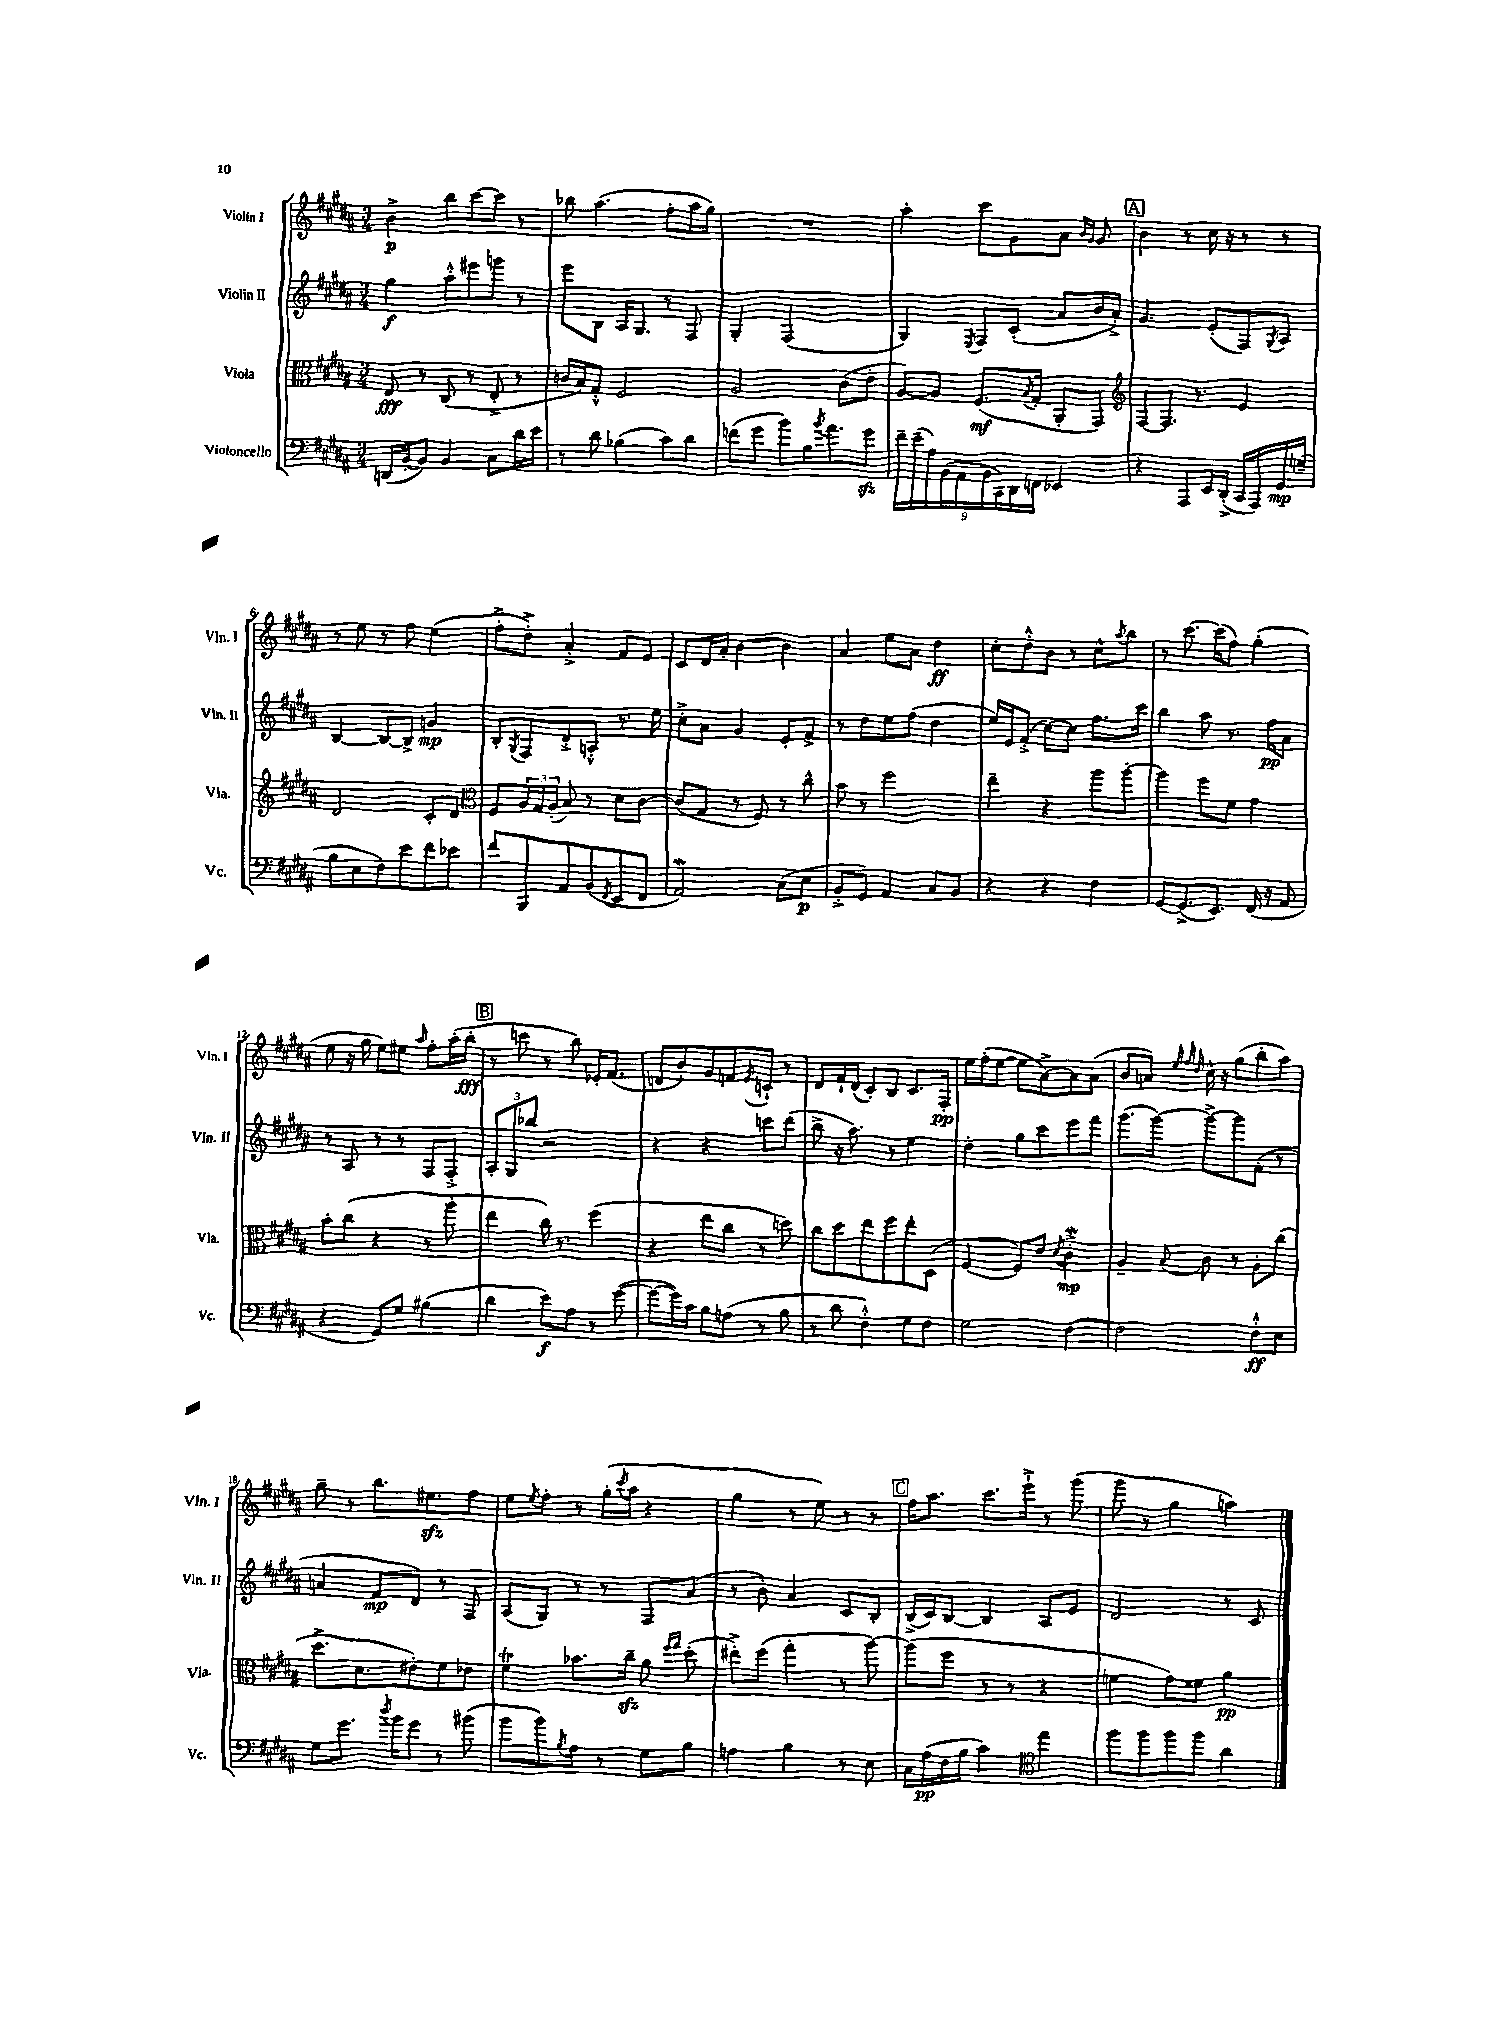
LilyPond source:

<<
\new StaffGroup <<
\new Staff = "s0" \with { instrumentName = "Violin I" shortInstrumentName = "Vln. I" } {
    \clef treble \key b \major \numericTimeSignature \time 3/4
    b'4->\p b''8 cis'''8~ cis'''8 r8 |
    bes''8 ais''4.( fis''8-. ais''16 gis''16) |
    R2. |
    ais''4-. cis'''8 gis'8 ais'8 \grace { b'16 gis'16 } gis'8 |
    \mark \markup { \box "A" } b'4 r8 cis''16 r16 r8 r8 |
    r8 e''8 r8 fis''8 e''4( |
    fis''8-.-> dis''8-.->) ais'4-.-> fis'8 e'8 |
    cis'8 dis'16 ais'16-. b'4~ b'4 |
    ais'4 e''8 ais'8 dis''4\ff |
    cis''8-. dis''8-.-^ b'8 r8 cis''8-^ \acciaccatura { ais''8 } b''8 |
    r8 cis'''8.~ cis'''16( fis''8) gis''4-.( |
    e''8 r16 gis''16 e''8) eis''8 \grace { ais''16 } fis''8-. ais''16-.( b''16-.\fff |
    \mark \markup { \box "B" } r8 c'''8 r8 b''8) ees'16-. fis'8.( |
    d'8 b'8-.) gis'8 f'8 \acciaccatura { e'8 } c'8-! r8 |
    dis'8 fis'16-! dis'16( cis'8-.) b8 cis'8. fis16-.\pp |
    e''16 fis''16-.( e''8~ e''8 ais'8~->) ais'8 ais'8( |
    b'8 a'8) \grace { e''32 fis''32 dis''32 } cis''16-^ r16 gis''8( b''8-. ais''8) |
    gis''8-- r8 b''8. eis''8.\sfz fis''8 |
    e''8 \acciaccatura { e''8 } fis''8-. r8 gis''16-.( \acciaccatura { cis'''8 } ais''16 r4 |
    gis''4 r8 e''8) r8 r8 |
    \mark \markup { \box "C" } fis''16 ais''8. cis'''8. e'''16-!-> r8 gis'''8( |
    gis'''8 r8 gis''4 a''4) \bar "|." |
}
\new Staff = "s1" \with { instrumentName = "Violin II" shortInstrumentName = "Vln. II" } {
    \clef treble \key b \major \numericTimeSignature \time 3/4
    gis''4\f ais''8-.-^ eis'''8 g'''8 r8 |
    e'''8 b8 ais16 gis8. r8 fis8 |
    gis4-. fis2( |
    gis4) \acciaccatura { e8 } fis8 cis'8-.( ais'8 b'16 ais'16-.->) |
    \mark \markup { \box "A" } gis'4. e'8-.( fis8) \acciaccatura { gis8 } ais8 |
    b4~ b8~ b8-> g'4\mp |
    b8-. \acciaccatura { gis8 } fis8 dis'8-.-> a8-.-^ r8. e''16 |
    cis''8-.-> ais'8 gis'4 e'8-. fis'8-> |
    r8 dis''8 e''8 fis''8( dis''4 |
    e''16) e'16 fis'8-.->( cis''8~) cis''8 fis''8. cis'''16 |
    b''4 ais''8 r8. fis''16\pp ais'8 |
    r8 ais8 r8 r8 fis8 fis8-.-> |
    \mark \markup { \box "B" } \tuplet 3/2 { ais8-. gis8 bes''8 } r2 |
    r4 r4 c'''8 dis'''8( |
    b''8-> r16 ais''8.) r8 e''4 |
    dis''4-. gis''8 cis'''8 e'''8 fis'''8 |
    gis'''8.( gis'''16~) gis'''8~-> gis'''8 fis'8-.( r8 |
    a'4 fis'8\mp dis'8) r8 fis8 |
    ais8( gis8) r8 r8 fis8 ais'8( |
    r8 b'8-.) ais'4 cis'8 b8-. |
    \mark \markup { \box "C" } b16->( cis'16) b8~ b4 ais8 e'8 |
    dis'2 r8 cis'8 \bar "|." |
}
\new Staff = "s2" \with { instrumentName = "Viola" shortInstrumentName = "Vla." } {
    \clef alto \key b \major \numericTimeSignature \time 3/4
    e8\fff r8 cis8( r8 e8-.-> r8 |
    c'16 b16) gis8-.-^ fis2 |
    ais2 cis'8( e'8-. |
    ais8~) ais8 fis8.\mf( \acciaccatura { b8 } gis16-. ais,8-. gis,8) |
    \mark \markup { \box "A" } \clef treble fis8~ fis8. r8. e'4 |
    dis'2 cis'8-. dis'8 |
    \clef alto fis8 \tuplet 3/2 { ais16 gis16 ais16-.( } b8) r8 dis'8 cis'8~ |
    cis'8( gis8 r8 fis8) r8 cis''8-^ |
    b'8 r8 fis''2 |
    e''4-- r4 ais''8 ais''8~-. |
    ais''4 fis''8 fis'8 gis'4 |
    b'8-. cis''8( r4 r8 ais''8-. |
    \mark \markup { \box "B" } e''4 cis''16) r8. fis''4( |
    r4 e''8 cis''8 r8 d''8) |
    cis''8 dis''8 e''8 fis''8 e''8-. dis8( |
    fis4~ fis8) e'8 \acciaccatura { dis'8 } cis'4-.->\mordent\mp |
    ais4-- \appoggiatura { b8 } cis'8 r8 ais8-. cis''8( |
    dis''8.-> dis'8. eis'8-.) fis'8 ees'8 |
    fis'4\trill bes'8. cis''16--\sfz ais'8 \grace { fis''16 gis''16 } dis''8-.( |
    eis''8-.->) fis''8( gis''4-. r8 ais''8~) |
    \mark \markup { \box "C" } ais''8( fis''8 r8 r8 r4 |
    f'4 gis'8) fisis'8 ais'4\pp \bar "|." |
}
\new Staff = "s3" \with { instrumentName = "Violoncello" shortInstrumentName = "Vc." } {
    \clef bass \key b \major \numericTimeSignature \time 3/4
    d,16( b,16~-. b,8) b,4 cis8 dis'16 e'16 |
    r8 dis'8 bes4( cis'8) dis'8 |
    f'8( gis'8 b'8) b16 \acciaccatura { b'8 } ais'8. gis'8\sfz |
    \tuplet 9/8 { fis'16-- e'16--( ais16) b,16( ais,16 b,16 cis,16) dis,16 f,16 } ees,4 |
    \mark \markup { \box "A" } r4 ais,,8 e,16 dis,16-.->( cis,16 ais,,16) gis,16\mp g16--( |
    b8 e8 fis8) e'8 fis'8 ees'8 |
    fis'8 b,,8 ais,8 b,8( \acciaccatura { fis,8 } e,8 fis,8 |
    ais,2\mordent) cis8( e8\p |
    b,8-.-> gis,8) ais,4 cis8 b,8 |
    r4 r4 fis4 |
    gis,8~ gis,8.->( e,8.) fis,16( r16 ais,8 |
    r4 gis,8) gis8 bis4( |
    \mark \markup { \box "B" } dis'4 e'8\f) ais8 r8 gis'8~( |
    gis'8~ gis'16) cis'16 b8 a8( r8 b8 |
    r8 dis'8 fis4-.-^) gis8 fis8 |
    gis2 fis4~ |
    fis2 fis8-.-^\ff e8 |
    gis8 gis'8. \acciaccatura { dis''8 } b'16 gis'8 r8 bis'8( |
    b'8 b'8) \acciaccatura { b8 } ais8 r8 gis8 b8 |
    a4 b4 r8 e8 |
    \mark \markup { \box "C" } cis16 ais16\pp( fis16 b16 cis'4) \clef tenor e''4 |
    fis''8 fis''8 fis''8 fis''8 ais'4 \bar "|." |
}
>>
>>
